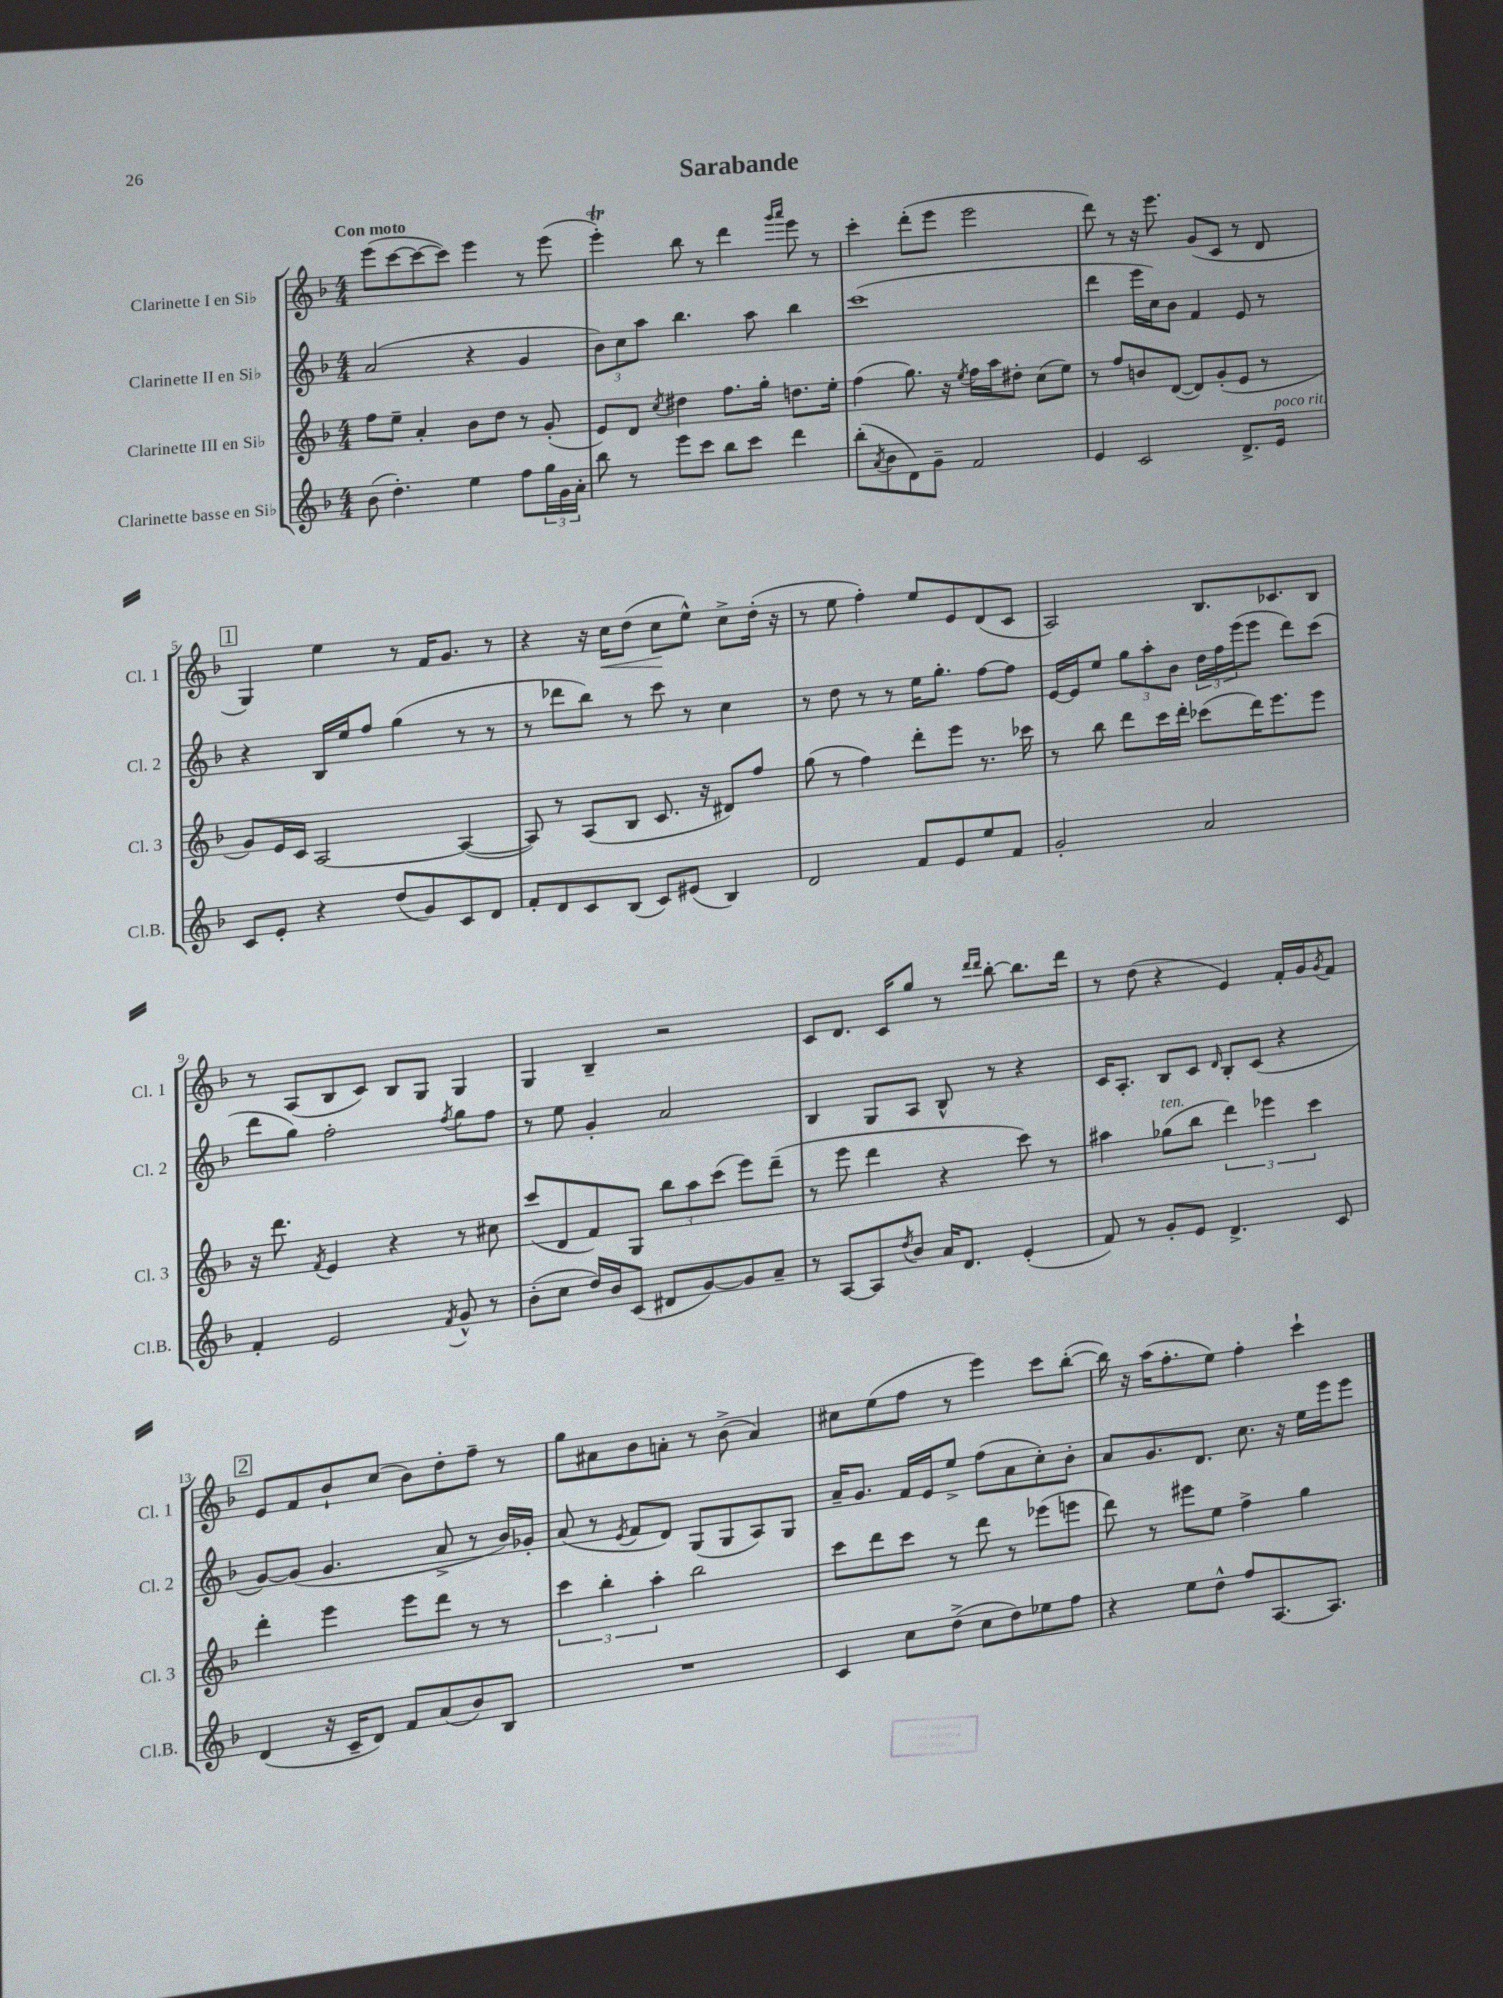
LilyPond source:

\header { title = "Sarabande" }
<<
\new StaffGroup <<
\new Staff = "s0" \with { instrumentName = "Clarinette I en Sib" shortInstrumentName = "Cl. 1" } {
    \clef treble \key f \major \numericTimeSignature \time 4/4 \tempo "Con moto"
    e'''8( c'''8~ c'''8~ c'''8) e'''4 r8 e'''8( |
    e'''4-.\trill) bes''8 r8 d'''4 \grace { g'''16 a'''16 } e'''8 r8 |
    c'''4-. d'''8-.( e'''8 e'''2 |
    d'''8) r8 r16 e'''8. g'8( c'8 r8 d'8 |
    \mark \markup { \box "1" } g4) e''4 r8 f'16 g'8. r8 |
    r4 r16 c''16\< d''8( c''8\! e''8-^) c''8-> d''16-.( r16 |
    r8 e''8 f''4-.) e''8 e'8 d'8( c'8 |
    a2) bes8. ces'8. bes8 |
    r8 a8( bes8 c'8) bes8 g8 g4 |
    g4 bes4-- r2 |
    c'8 d'8. c'16 g''8 r8 \grace { d'''16 d'''16 } bes''8~-. bes''8. d'''16 |
    r8 d''8( r4 e'4) f'16-. g'16 \acciaccatura { g'8 } f'8 |
    \mark \markup { \box "2" } e'8 f'8 bes'8-! c''8( bes'8) d''8-. f''8-- r8 |
    g''8 ais'8 bes'8 a'8-. r8 bes'8->( a'4) |
    cis''8 e''8( f''8 r8 e'''4) c'''8 bes''8~-.( |
    bes''16) r16 a''16( f''8.-. e''8) f''4-. c'''4-! \bar "|." |
}
\new Staff = "s1" \with { instrumentName = "Clarinette II en Sib" shortInstrumentName = "Cl. 2" } {
    \clef treble \key f \major \numericTimeSignature \time 4/4
    a'2( r4 g'4 |
    \tuplet 3/2 { bes'8) c''8 a''8 } bes''4. a''8 bes''4 |
    c'''1( |
    d'''4 e'''16 c''16) bes'8 f'4 e'8 r8 |
    \mark \markup { \box "1" } r4 bes16 e''16 f''8 g''4( r8 r8 |
    r8 des'''8 bes''8) r8 c'''8 r8 c''4 |
    r8 d''8 r8 r8 e''16 g''8.-. f''8~ f''8 |
    e'16~ e'16 e''8 \tuplet 3/2 { g''8 a''8-. bes'8 } \tuplet 3/2 { d''16 f''16 e'''16( } e'''8 d'''8) c'''8( |
    d'''8 g''8) f''2-. \acciaccatura { f''8 } g''8 f''8 |
    r8 e''8 g'4-. a'2 |
    bes4 g8 a8 bes8-^ r8 r4 |
    c'16 a8.-. bes8 c'8 \grace { d'16 } bes8-. c'8( r4 |
    \mark \markup { \box "2" } g'8~) g'8( g'4. a'8-> r8 bes'16) ges'16-. |
    a'8( r8 \acciaccatura { e'8 } f'8 d'8) g8( g8 a8) g8 |
    a'16-- g'8. f'16 e'16 e''8-> f''8( a'8 c''8-.) bes'8-. |
    a'8 g'8. d'8. c''8. r16 e''16 e'''16 e'''8 \bar "|." |
}
\new Staff = "s2" \with { instrumentName = "Clarinette III en Sib" shortInstrumentName = "Cl. 3" } {
    \clef treble \key f \major \numericTimeSignature \time 4/4
    f''8 e''8-- a'4-. bes'8 d''8 r8 g'8-.( |
    e'8) d'8 \acciaccatura { c''8 } dis''4 f''8. g''16-. d''8. e''16-. |
    f''4( g''8.) r16 \acciaccatura { e''8 } f''16 a''16 dis''8-. c''8( e''8) |
    r8 f''8 b'8 d'8~( d'8) g'8-.( e'8 r8 |
    \mark \markup { \box "1" } g'8) e'16 c'16 a2~ a4~( |
    a8) r8 a8( bes8 c'8. r16 dis'8) f''8 |
    g''8( r8 f''4) d'''8-. e'''8 r8. ces'''16 |
    r8 bes''8 d'''8 c'''16 d'''16-. ces'''8( d'''16) e'''8. e'''8 |
    r16 d'''8. \acciaccatura { f'8 } e'4 r4 r8 cis''8 |
    c'''8( d'8 f'8) g8 \tuplet 3/2 { bes''8 a''8 c'''8( } e'''8) d'''8--( |
    r8 e'''8 d'''4 r4 c'''8) r8 |
    ais''4 ges''8^\markup { \italic "ten." }( bes''8 \tuplet 3/2 { d'''4) ees'''4 c'''4 } |
    \mark \markup { \box "2" } d'''4-. e'''4 e'''8 d'''8 r8 r8 |
    \tuplet 3/2 { c'''4 bes''4-. a''4-. } bes''2 |
    c'''8 d'''8 c'''8 r8 d'''8 r8 ees'''8( e'''8 |
    d'''8) r8 eis'''8 e''8 f''4-> g''4 \bar "|." |
}
\new Staff = "s3" \with { instrumentName = "Clarinette basse en Sib" shortInstrumentName = "Cl.B." } {
    \clef treble \key f \major \numericTimeSignature \time 4/4
    bes'8( d''4.-.) e''4 f''8 \tuplet 3/2 { g''16 g'16 a'16-. } |
    bes''8 r8 e'''8 c'''8 bes''8 c'''8 d'''4 |
    bes''8-.( \acciaccatura { a'8 } bes'8 d'8) g'8-- f'2 |
    e'4 c'2 d'8.-> e'16^\markup { \italic "poco rit." } |
    \mark \markup { \box "1" } c'8 e'8-. r4 d''8( g'8) c'8 d'8 |
    f'8-. d'8 c'8 bes8( c'8) eis'8( bes4) |
    d'2 f'8 e'8 e''8 f'8 |
    g'2-. a'2 |
    f'4-. e'2 \acciaccatura { f'8 } g'8-^ r8 |
    bes'8-.( c''8 d''16) bes'16 c'8( dis'8 g'8~) g'8 a'8-- |
    r8 a8~ a8 \acciaccatura { d''8 } bes'8 a'16 d'8. e'4-.( |
    f'8) r8 g'8-. e'8 d'4.-> c'8 |
    \mark \markup { \box "2" } d'4( r16 c'16-- d'8) f'8 a'8( bes'8) bes8 |
    R1 |
    c'4 c''8 d''8->( c''8 d''8) ees''8 f''8 |
    r4 e''8 d''8-^ f''8 a8.~ a8. \bar "|." |
}
>>
>>
